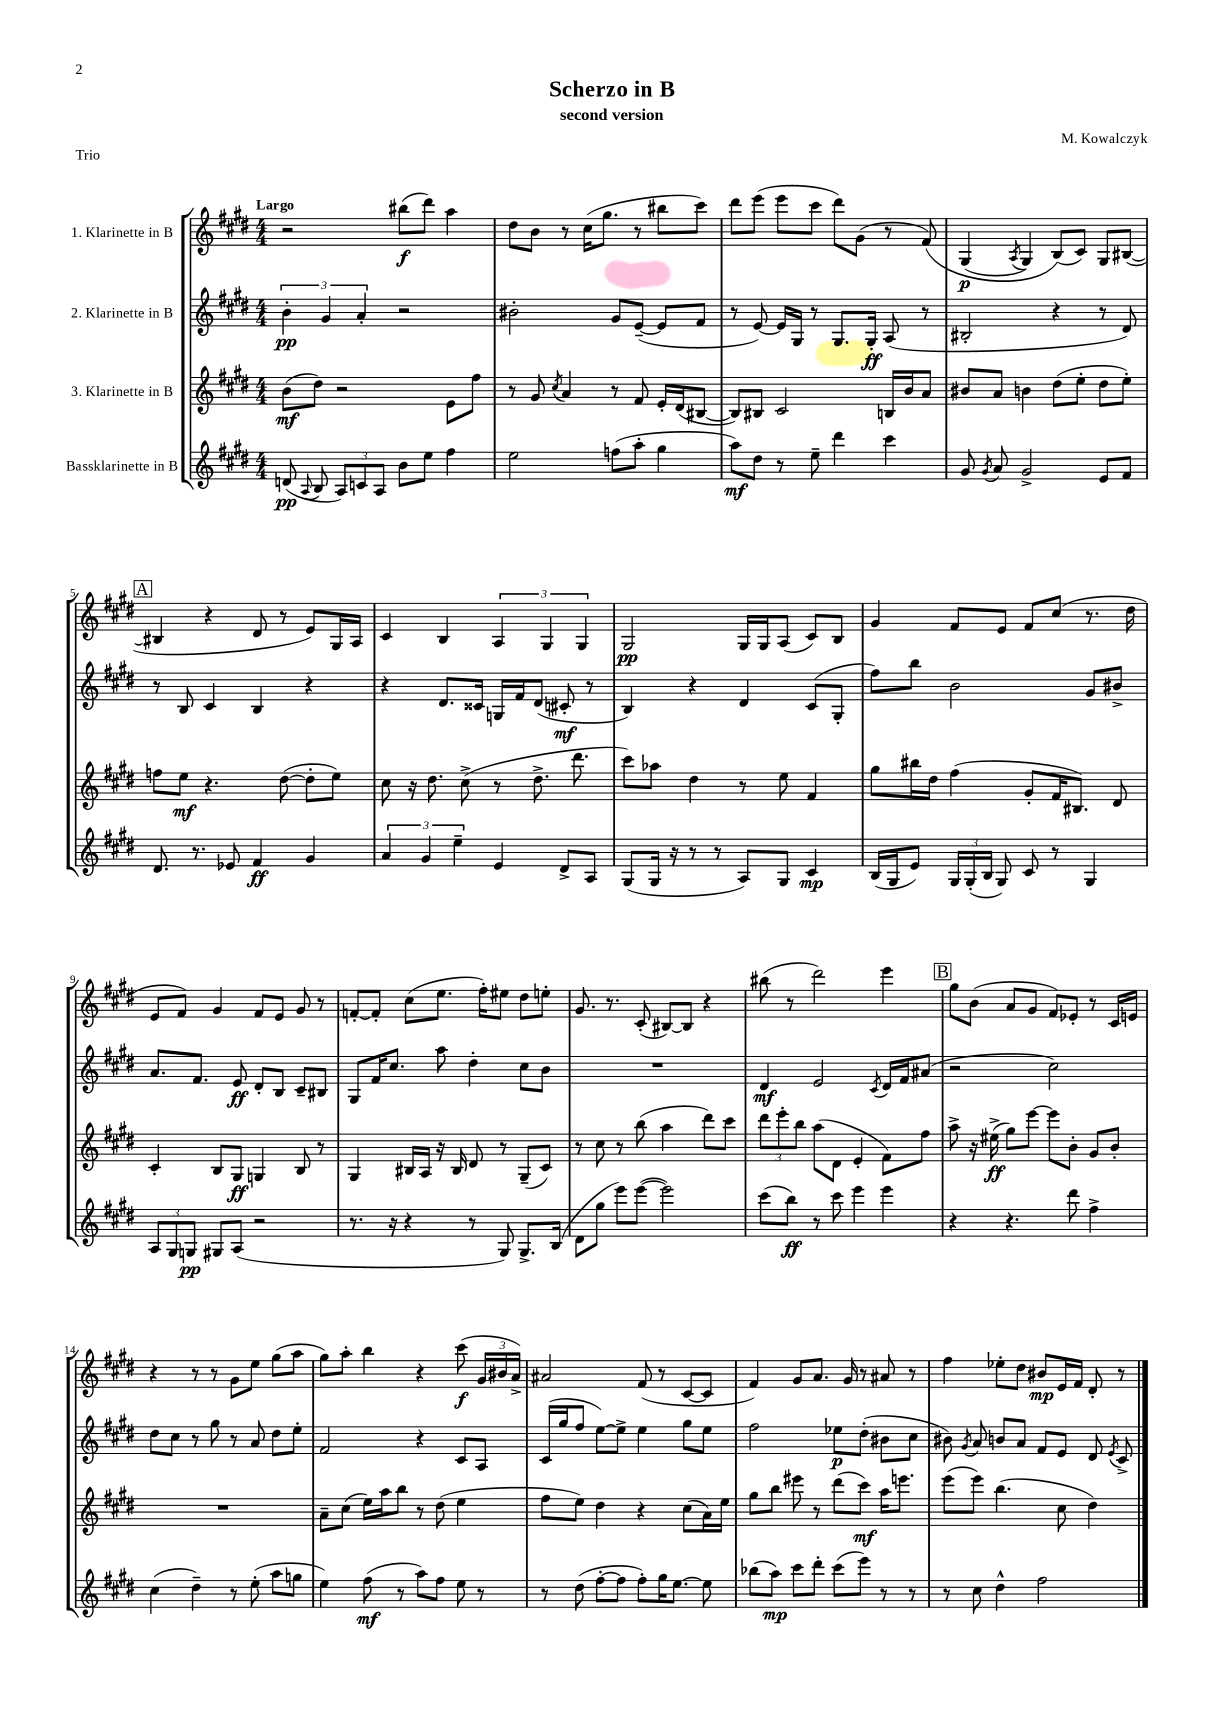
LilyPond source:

\header { title = "Scherzo in B" composer = "M. Kowalczyk" subtitle = "second version" piece = "Trio" }
<<
\new StaffGroup <<
\new Staff = "s0" \with { instrumentName = "1. Klarinette in B" } {
    \clef treble \key e \major \numericTimeSignature \time 4/4 \tempo "Largo"
    \autoBeamOff r2 bis''8[\f( dis'''8]) a''4 |
    dis''8[ b'8] r8 cis''16[( gis''8.] r8 bis''8[ cis'''8]) |
    dis'''8[ e'''8]( e'''8[ cis'''8] dis'''8[) gis'8]( r8 fis'8)\( |
    gis4\p( \acciaccatura { a8 } gis4) b8[(\) cis'8]) gis8[ bis8]~( |
    \mark \markup { \box "A" } bis4 r4 dis'8 r8 e'8[) gis16 a16] |
    cis'4 b4 \tuplet 3/2 { a4 gis4 gis4 } |
    gis2\pp gis16[ gis16 a8]( cis'8[) b8] |
    gis'4 fis'8[ e'8] fis'8[ cis''8]( r8. dis''16 |
    e'8[ fis'8]) gis'4 fis'8[ e'8] gis'8 r8 |
    f'8[~-. f'8]-. cis''8[( e''8.] fis''16[-.) eis''8] dis''8[ e''8]-. |
    gis'8. r8. cis'8-.( bis8[~) bis8] r4 |
    bis''8( r8 dis'''2) e'''4 |
    \mark \markup { \box "B" } gis''8[ b'8]( a'8[ gis'8] fis'8[) ees'8]-. r8 cis'16[ e'16] |
    r4 r8 r8 gis'8[ e''8] gis''8[( a''8] |
    gis''8[) a''8]-. b''4 r4 cis'''8\f( \tuplet 3/2 { gis'16[ bis'16 a'16]->) } |
    ais'2 fis'8( r8 cis'8[~ cis'8] |
    fis'4) gis'8[ a'8.] gis'16 r8 ais'8 r8 |
    fis''4 ees''8[-. dis''8] bis'8[\mp e'16 fis'16] dis'8-. r8 \bar "|." |
}
\new Staff = "s1" \with { instrumentName = "2. Klarinette in B" } {
    \clef treble \key e \major \numericTimeSignature \time 4/4
    \autoBeamOff \tuplet 3/2 { b'4-.\pp gis'4 a'4-. } r2 |
    bis'2-. gis'8[ e'8]~--( e'8[ fis'8] |
    r8 e'8~) e'16[ gis16] r8 gis8.[ gis16]-.\ff a8( r8 |
    bis2-. r4 r8 dis'8) |
    \mark \markup { \box "A" } r8 b8 cis'4 b4 r4 |
    r4 dis'8.[ cisis'16] g16[ fis'16 dis'8]( cis'8-.\mf r8 |
    b4) r4 dis'4 cis'8[( gis8]-. |
    fis''8[) b''8] b'2 gis'8[ bis'8]-> |
    a'8.[ fis'8.] e'8\ff dis'8[-. b8] cis'8[-- bis8] |
    gis8[ fis'16 cis''8.] a''8 dis''4-. cis''8[ b'8] |
    R1 |
    dis'4\mf e'2 \acciaccatura { cis'8 } dis'16[ fis'16 ais'8]( |
    \mark \markup { \box "B" } r2 cis''2) |
    dis''8[ cis''8] r8 gis''8 r8 a'8 dis''8[ e''8]-. |
    fis'2 r4 cis'8[ a8] |
    cis'16[( gis''16 fis''8] e''8[~) e''8]-> e''4 gis''8[ e''8] |
    fis''2 ees''8[\p dis''8]-.( bis'8[ cis''8] |
    bis'8) \acciaccatura { gis'8 } a'8 b'8[ a'8] fis'8[ e'8] dis'8 \acciaccatura { e'8 } cis'8-> \bar "|." |
}
\new Staff = "s2" \with { instrumentName = "3. Klarinette in B" } {
    \clef treble \key e \major \numericTimeSignature \time 4/4
    \autoBeamOff b'8[\mf( dis''8]) r2 e'8[ fis''8] |
    r8 gis'8 \acciaccatura { cis''8 } a'4 r8 fis'8 e'16[-. dis'16( bis8]~ |
    bis8[) bis8] cis'2 b16[ b'16 a'8] |
    bis'8[ a'8] b'4 dis''8[( e''8]-. dis''8[ e''8]-.) |
    \mark \markup { \box "A" } f''8[ e''8]\mf r4. dis''8~( dis''8[-. e''8]) |
    cis''8 r16 dis''8. cis''8->( r8 dis''8.-> dis'''8. |
    cis'''8[) aes''8] dis''4 r8 e''8 fis'4 |
    gis''8[ bis''16 dis''16] fis''4( gis'8[-. fis'16 bis8.]) dis'8 |
    cis'4-. b8[ gis8]\ff g4 b8 r8 |
    gis4 bis16[ a16] r16 bis16 dis'8 r8 gis8[--( cis'8]) |
    r8 cis''8 r8 b''8( a''4 dis'''8[) cis'''8] |
    \tuplet 3/2 { dis'''8[ e'''8-. b''8] } a''8[( dis'8] e'4-. fis'8[) fis''8] |
    \mark \markup { \box "B" } a''8-> r16 eis''16->\ff( gis''8[) e'''8]~ e'''8[ b'8]-. gis'8[ b'8]-. |
    R1 |
    a'8[-- cis''8]( e''16[) a''16 b''8] r8 dis''8( e''4 |
    fis''8[ e''8]) dis''4 r4 cis''8[( a'16) e''16] |
    gis''8[ b''8] eis'''8 r8 dis'''8[( cis'''8]\mf) a''16[ e'''8.] |
    e'''8[( e'''8]) b''4.( cis''8 dis''4) \bar "|." |
}
\new Staff = "s3" \with { instrumentName = "Bassklarinette in B" } {
    \clef treble \key e \major \numericTimeSignature \time 4/4
    \autoBeamOff d'8\pp( \appoggiatura { a8 } b8 \tuplet 3/2 { a8[) c'8 a8] } b'8[ e''8] fis''4 |
    e''2 f''8[( a''8]-. gis''4 |
    a''8[\mf) dis''8] r8 e''8-- dis'''4 cis'''4 |
    gis'8 \acciaccatura { gis'8 } a'8 gis'2-> e'8[ fis'8] |
    \mark \markup { \box "A" } dis'8. r8. ees'8 fis'4\ff gis'4 |
    \tuplet 3/2 { a'4 gis'4 e''4-- } e'4 dis'8[-> a8] |
    gis8[( gis16] r16 r8 r8 a8[) gis8] cis'4\mp |
    b16[( gis16 e'8]) \tuplet 3/2 { gis16[ gis16-.( b16] } gis8) cis'8 r8 gis4 |
    \tuplet 3/2 { a8[ gis8 g8]\pp } gis8[ a8]( r2 |
    r8. r16 r4 r8 gis8) gis8.[-> b16]( |
    dis'8[ gis''8] e'''8[) e'''8]~( e'''2) |
    cis'''8[( b''8]\ff) r8 cis'''8 e'''4 e'''4 |
    \mark \markup { \box "B" } r4 r4. dis'''8 fis''4-> |
    cis''4( dis''4--) r8 e''8-.( a''8[ g''8] |
    e''4) fis''8\mf( r8 a''8[) fis''8] e''8 r8 |
    r8 dis''8( fis''8[~-. fis''8] fis''8[-.) gis''16 e''8.]~ e''8 |
    bes''8[( a''8]\mp) cis'''8[ dis'''8]-. cis'''8[( e'''8]) r8 r8 |
    r8 cis''8 dis''4-^ fis''2 \bar "|." |
}
>>
>>
